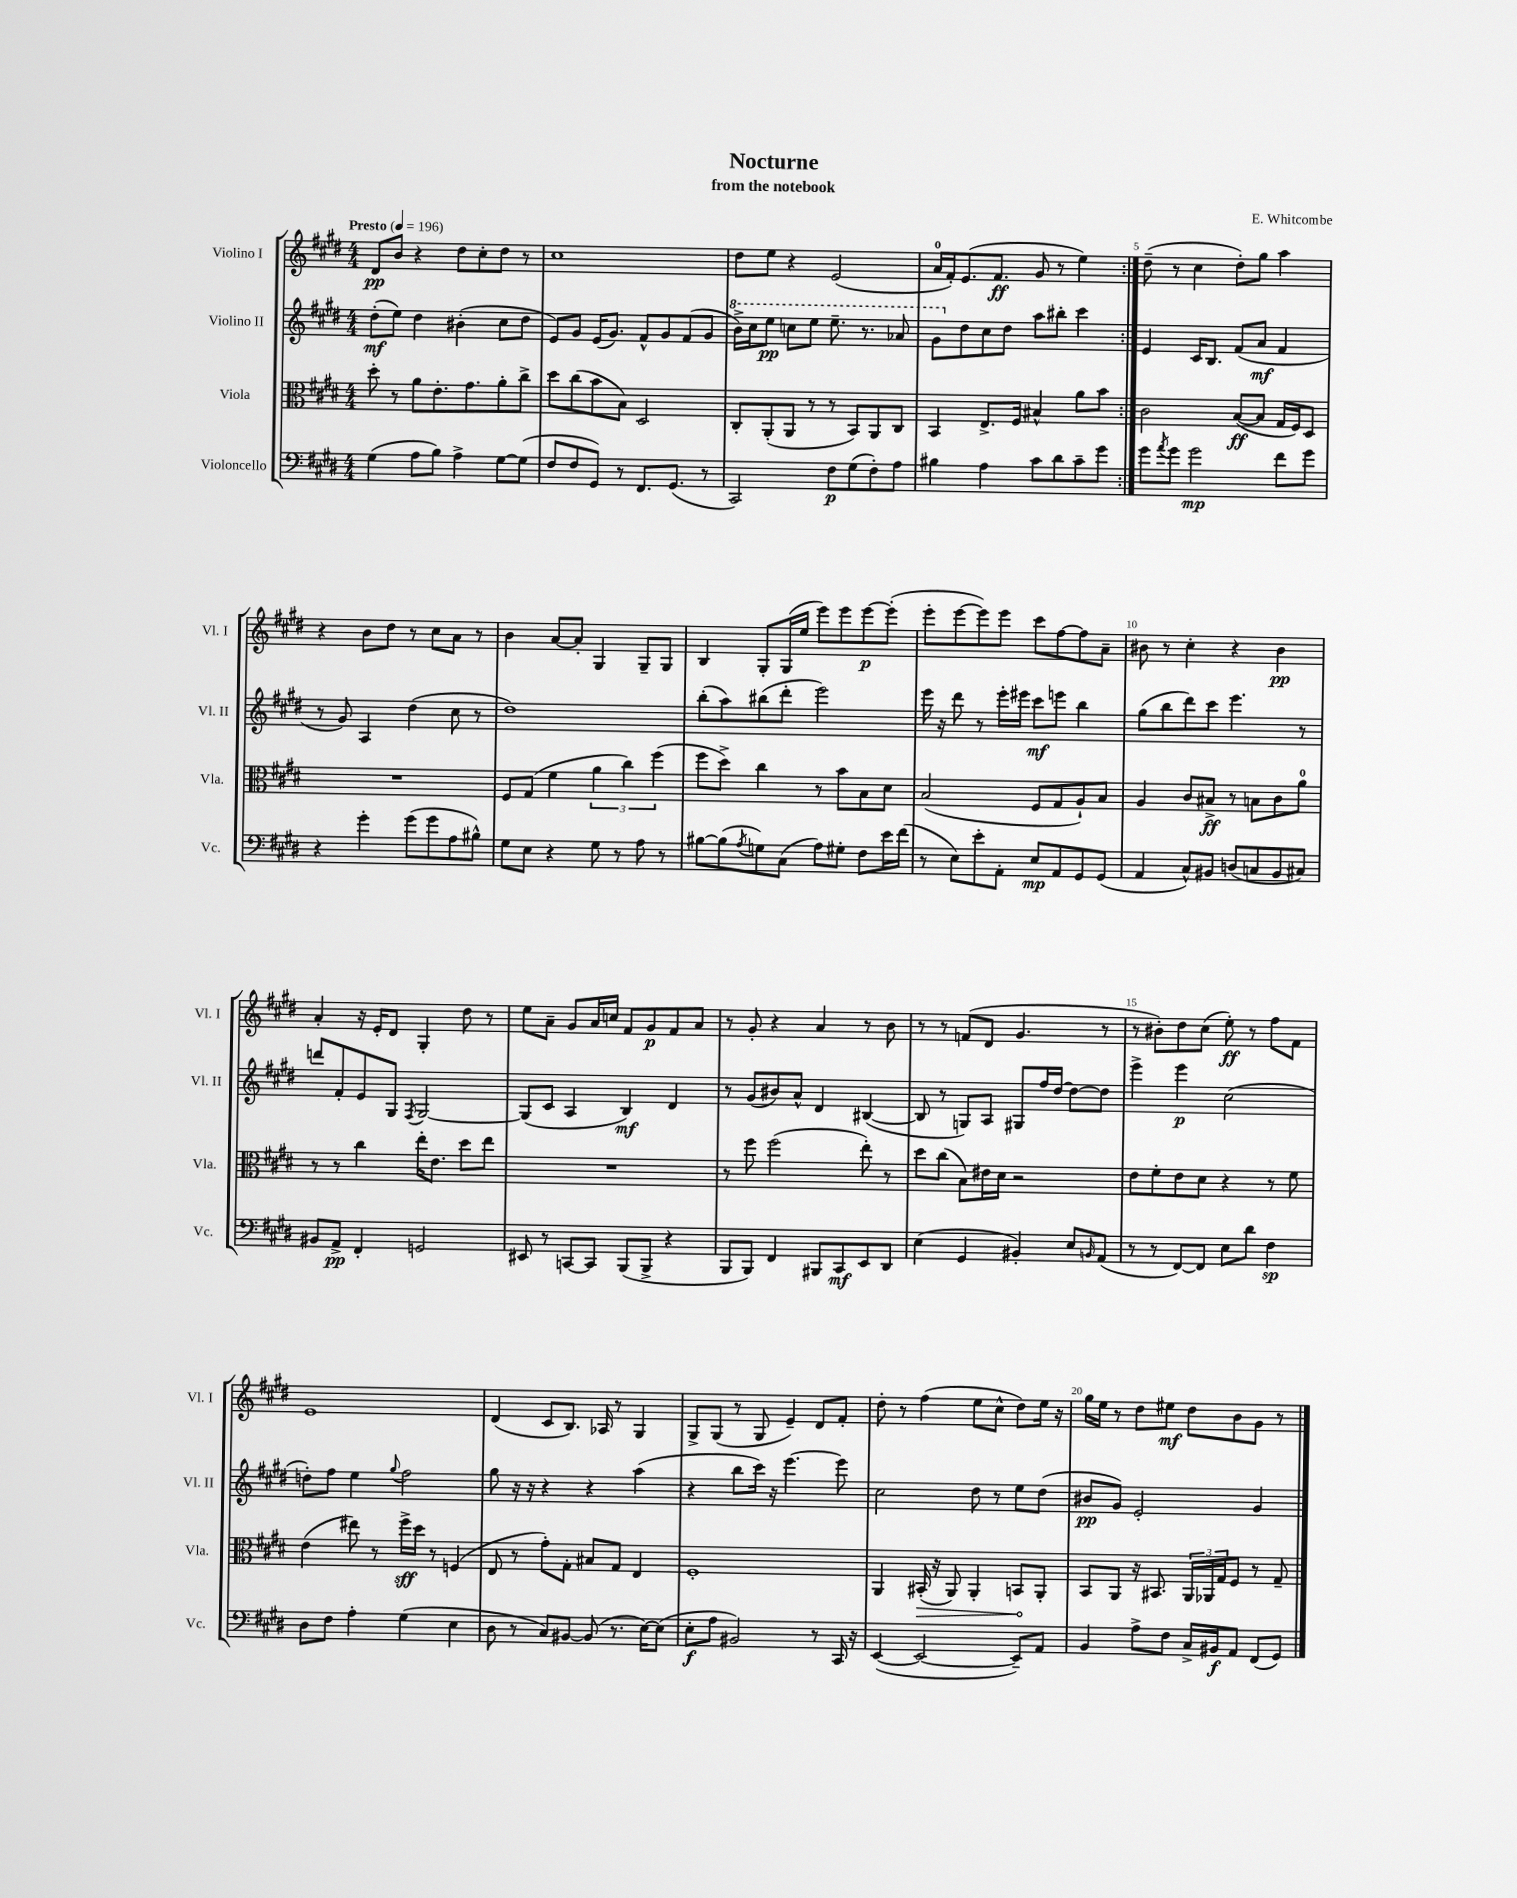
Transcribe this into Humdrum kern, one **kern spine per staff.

**kern	**kern	**kern	**kern
*staff4	*staff3	*staff2	*staff1
*clefF4	*clefC3	*clefG2	*clefG2
*k[f#c#g#d#]	*k[f#c#g#d#]	*k[f#c#g#d#]	*k[f#c#g#d#]
*M4/4	*M4/4	*M4/4	*M4/4
*MM196	*MM196	*MM196	*MM196
(4G#	8dd#'	(8dd#'	8d#
.	8r	8ee)	8b
8A	8a	4dd#	4r
8B)	8.e'	.	.
4A^	.	(4b#'	8dd#
.	8.g#	.	.
.	.	.	8cc#'
[8G#	8a'	8cc#	8dd#
(8G#]	8cc#^	8dd#	8r
=	=	=	=
8F#	8dd#	8e)	1cc#
8F#	(8cc#	8g#	.
8GG#)	8b	(16e	.
.	.	8.g#)	.
8r	8B)	.	.
8.FF#	2D#	8f#^^	.
.	.	8g#	.
(8.GG#	.	.	.
.	.	(8f#	.
8r	.	8g#	.
=	=	=	=
2CC#)	8C#'	16bb^)	8dd#
.	.	16ccc#	.
.	(8AA'	8eee	8ee
.	8AA	8ccc	4r
.	8r	8eee	.
8F#	8r	8.eee~	(2e
(8G#	8BB)	.	.
.	.	8.r	.
8F#')	8AA	.	.
8A	8C#	8aa-	.
=	=	=	=
4B#	4BB	8gg#	16a
.	.	.	16f#')
.	.	8dd#	(8.e
4A	8.E^	8cc#	.
.	.	.	8.f#
.	.	8dd#	.
.	16F#	.	.
8c#	4B#^^	8aa	8g#
8d#	.	8bb#'	8r
8c#~	8a	4ccc#	4ee)
8g#	8b	.	.
=:|!	=:|!	=:|!	=:|!
8g#	2c#	4e	(8dd#~
8qa	.	.	.
8g#	.	.	8r
2g#	.	16c#	4cc#
.	.	8.B	.
.	([8B	(8f#	8dd#')
.	8B]	8a	8gg#
8f#	16G#	4f#	4aa
.	16F#)	.	.
8g#	8D#	.	.
=	=	=	=
4r	1r	8r	4r
.	.	8g#)	.
4g#'	.	4A	8b
.	.	.	8dd#
(8g#	.	(4dd#	8r
8g#	.	.	8cc#
8A	.	8cc#	8a
8B#^^)	.	8r	8r
=	=	=	=
8G#	8F#	1dd#)	4b
8E	(8G#	.	.
4r	4f#	.	[8a
.	.	.	8a']
8G#	6a	.	4G#
8r	.	.	.
.	6cc#)	.	.
8A	.	.	8G#~
.	(6ff#	.	.
8r	.	.	8G#
=	=	=	=
[8B#	8ff#	(8bb'	4B
(8B#]	8dd#^)	8aa)	.
8qA	.	.	.
8G)	4cc#	(8bb#	8G#'
(8C#	.	8ddd#'	(16G#
.	.	.	16ee
8A)	8r	2eee)	8eee)
8G#'	8b	.	8eee
8F#	8B	.	[8eee
16e	8d#	.	(8eee']
(16f#	.	.	.
=	=	=	=
8r	(2B	16eee	8eee'
.	.	16r	.
8E)	.	8ddd#	[8eee
8e'	.	8r	8eee])
8AA'	.	16eee'	8eee
.	.	16eee#	.
8E	8F#	8ccc#	8ccc#
8AA	8G#	8eee	[8ff#
8GG#	8A`)	4bb	8ff#]
(8GG#	8B	.	8a~
=	=	=	=
4AA	4A	(8gg#	8b#
.	.	8bb	8r
8C#^^)	8c#	8ddd#)	4cc#'
8BB#	8B#^	8ccc#	.
(8D	8r	4.eee	4r
8C	8B	.	.
8BB#	8c#	.	4b#
8C#)	8a	8r	.
=	=	=	=
8BB#	8r	8ddd	4a'
8AA^	8r	8f#'	.
4FF#'	4cc#	8e	16r
.	.	.	16e'
.	.	8G#	8d#
.	.	8qF#	.
2GG	16ee'	[2G#	4G#'
.	8.e	.	.
.	8dd#	.	8dd#
.	8ee	.	8r
=	=	=	=
8EE#	1r	(8G#]	8ee
8r	.	8c#	8a~
[8CC	.	4A	8g#
8CC]	.	.	16a
.	.	.	16cc
(8BBB	.	4B)	8f#
8BBB^	.	.	8g#
4r	.	4d#	8f#
.	.	.	8a
=	=	=	=
8BBB	8r	8r	8r
8BBB)	8ff#	(8g#	8g#'
4FF#	(2ff#	8b#)	4r
.	.	8a^^	.
8BBB#	.	4d#	4a
8CC#	.	.	.
8EE	8ee')	([4B#	8r
8DD#	8r	.	8b
=	=	=	=
(4E	8dd#	8B#]	8r
.	(8cc#	8r	8r
4GG#	8B)	8G)	(8f
.	16e#	8A	8d#
.	16d#	.	.
4BB#')	2r	8G#	4.g#
.	.	16ff#	.
.	.	[16dd#	.
8E	.	8dd#_	.
16qqBB	.	.	.
(8AA	.	8dd#]	8r
=	=	=	=
8r	8e	4eee^	8r
8r	8f#'	.	8b#')
[8FF#)	8e	4eee	8dd#
8FF#]	8d#	.	(8cc#
8E	4r	(2cc#	8ee')
8d#	.	.	8r
4F#	8r	.	8ff#
.	8f#	.	8f#
=	=	=	=
8D#	(4e	8dd')	1e
8F#	.	8ff#	.
4A'	8ee#)	4ee	.
.	8r	.	.
.	.	8qqgg#	.
(4G#	16ff#^	2ff#	.
.	16dd#	.	.
.	8r	.	.
4E	(4F	.	.
=	=	=	=
8D#	8E	8gg#	(4d#
8r	8r	16r	.
.	.	16r	.
8C#)	8g#')	4r	8c#
[8BB#	8G#'	.	8.B)
(8BB#]	8B#	4r	.
.	.	.	16A-
8.r	8G#	.	8r
.	4E	(4aa	4G#
[16E)	.	.	.
(8E]	.	.	.
=	=	=	=
8E'	1F#'	4r	8G#^
8A	.	.	(8G#
2BB#)	.	8bb	8r
.	.	16ccc#)	8G#
.	.	16r	.
.	.	[4.eee	4e~)
8r	.	.	8d#
16CC#	.	8eee]	8f#'
16r	.	.	.
=	=	=	=
([4EE	4AA	2cc#	8dd#'
.	.	.	8r
2EE_	(16BB#'	.	(4ff#
.	16r	.	.
.	8AA)	.	.
.	4AA'	8dd#	8ee
.	.	8r	8cc#^^
8EE~])	8BB	8ee	8dd#)
8AA	8AA'	(8dd#	16ee
.	.	.	16r
=	=	=	=
4BB	8BB	8b#	16gg#
.	.	.	16ee
.	8AA	8g#)	8r
8A^	16r	2e'	8dd#
.	8.BB#	.	.
8F#	.	.	8ee#
16C#^	24AA	.	8dd#
.	24AA-	.	.
16BB#	.	.	.
.	24G#	.	.
8AA	8F#	.	8b
(8FF#	8r	4g#	8g#
8GG#)	8G#~	.	8r
==	==	==	==
*-	*-	*-	*-
